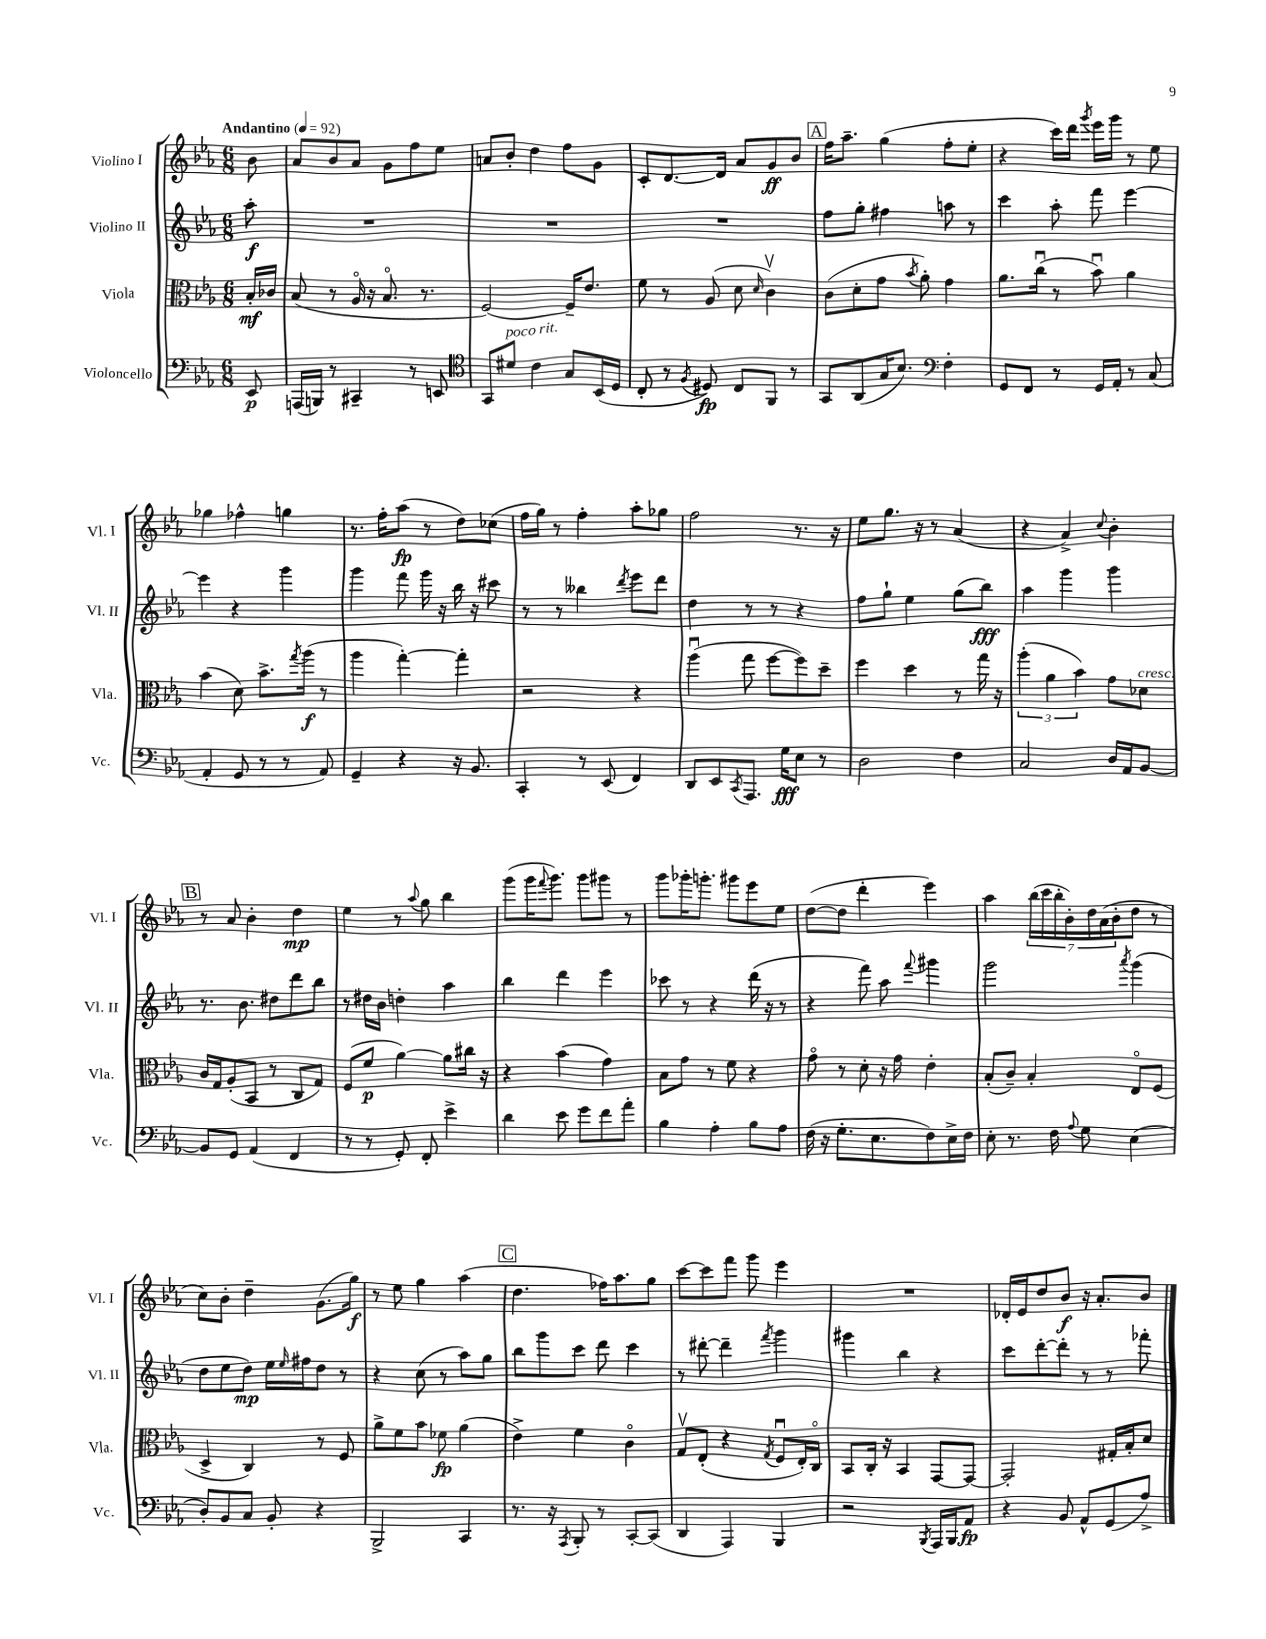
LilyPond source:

<<
\new StaffGroup <<
\new Staff = "s0" \with { instrumentName = "Violino I" shortInstrumentName = "Vl. I" } {
    \clef treble \key ees \major \numericTimeSignature \time 6/8 \partial 8 \tempo "Andantino" 4 = 92
    bes'8 |
    aes'8 bes'8 aes'8 g'8 f''8 ees''8 |
    a'8 bes'8-. d''4 f''8 g'8 |
    c'8-. d'8.~ d'16 aes'8 g'8\ff bes'8 |
    \mark \markup { \box "A" } f''16 aes''8.-- g''4( f''8-. ees''8-. |
    r4 c'''16) d'''16 \acciaccatura { g'''8 } ees'''16 g'''16 r8 ees''8 |
    ges''4 fes''4-^ g''4 |
    r8. f''16-. aes''8\fp( r8 d''8) ces''8( |
    f''16 g''16) r8 f''4-. aes''8-. ges''8 |
    f''2 r8. r16 |
    ees''8 g''8. r16 r8 aes'4( |
    r4 aes'4->) \appoggiatura { c''8 } bes'4-. |
    \mark \markup { \box "B" } r8 aes'8 bes'4-. d''4\mp |
    ees''4 r8 \appoggiatura { aes''8 } g''8 bes''4 |
    g'''8( g'''16 \appoggiatura { f'''8 } g'''8.) g'''8 gis'''8 r8 |
    g'''8 ges'''16-. g'''8.-. gis'''8 ees'''8 ees''8 |
    d''8~( d''8 d'''4-. ees'''4) |
    aes''4 \tuplet 7/4 { bes''16( c'''16 bes''16-. bes'16-.) d''16 aes'16( bes'16-. } d''8 r8 |
    c''8) bes'8-. d''4-- g'8.( g''16\f) |
    r8 ees''8 g''4 aes''4( |
    \mark \markup { \box "C" } d''4. fes''16) aes''8. g''8 |
    c'''8~ c'''8 f'''8 g'''8 ees'''4 |
    R2. |
    des'16-. ees'16 d''8 bes'8\f r16 aes'8.-. bes'8 \bar "|." |
}
\new Staff = "s1" \with { instrumentName = "Violino II" shortInstrumentName = "Vl. II" } {
    \clef treble \key ees \major \numericTimeSignature \time 6/8 \partial 8
    aes''8-.\f |
    R2. |
    R2. |
    R2. |
    \mark \markup { \box "A" } f''8 g''8-. fis''4 a''8 r8 |
    c'''4 aes''8-. f'''8 ees'''4~ |
    ees'''4 r4 g'''4 |
    g'''4 f'''8 g'''16 r16 bes''16 r16 cis'''8 |
    r8 r8 beses''4 \acciaccatura { d'''8 } ees'''8 d'''8 |
    d''4 r8 r8 r4 |
    f''8 g''8-! ees''4 g''8( bes''8\fff) |
    aes''4 g'''4 g'''4 |
    \mark \markup { \box "B" } r8. bes'8. dis''8 d'''8 bes''8 |
    r8 dis''16 bes'16 d''4-. aes''4 |
    bes''4 d'''4 ees'''4 |
    ces'''8 r8 r4 d'''16( r16 r8 |
    r4 f'''8) aes''8 \appoggiatura { f'''8 } gis'''4 |
    g'''2 \acciaccatura { aes'''8 } g'''4( |
    d''8 ees''8 d''8\mp) ees''16 \grace { ees''16 } fis''16 d''8 r8 |
    r4 c''8( r8 aes''8) g''8 |
    \mark \markup { \box "C" } bes''8 g'''8 c'''8 d'''8 c'''4 |
    r8 dis'''8~-. dis'''4-- \acciaccatura { f'''8 } g'''4 |
    gis'''4 bes''4 r4 |
    c'''8 d'''8~-. d'''8-. r8 r8 fes'''8-. \bar "|." |
}
\new Staff = "s2" \with { instrumentName = "Viola" shortInstrumentName = "Vla." } {
    \clef alto \key ees \major \numericTimeSignature \time 6/8 \partial 8
    bes16-.\mf ces'16 |
    bes8( r8 aes16\flageolet r16 bes8.\flageolet r8. |
    f2~) f16-- ees'8. |
    f'8 r8 aes8( d'8 \grace { d'16 } c'4\upbow) |
    \mark \markup { \box "A" } c'8( d'8-. g'8 \acciaccatura { bes'8 } aes'8-.) g'4 |
    aes'8. c''16\downbow( r8 bes'8\downbow) aes'4 |
    bes'4( d'8) bes'8.-> \acciaccatura { g''8 } aes''16\f( r8 |
    aes''4 g''4~-.) g''4-. |
    r2 r4 |
    aes''4\downbow( g''8 f''8~ f''8) d''8-- |
    f''4 d''4 r8 g''16 r16 |
    \tuplet 3/2 { aes''4-.( aes'4 bes'4) } g'8 des'8^\markup { \italic "cresc." } |
    \mark \markup { \box "B" } c'16 g16 aes8-.( bes,8 r8 c8 g8) |
    f8( f'8\p aes'4~) aes'8 cis''16 r16 |
    r4 bes'4( g'4) |
    bes8 g'8 r8 f'8 r4 |
    g'8\flageolet r8 d'8-. r16 g'16 ees'4-. |
    bes8-.( c'8--) bes4-. ees8\flageolet f8( |
    d4-> c4) r8 f8 |
    aes'8-> f'8 bes'8 fes'8\fp aes'4( |
    \mark \markup { \box "C" } ees'4->) f'4 c'4\flageolet |
    g8\upbow ees8-.( r4 \acciaccatura { g8 } f8\downbow ees16-.) c16\flageolet |
    bes,8 c16-. r16 bes,4 g,8~ g,8~ |
    g,2-. gis16-. bes16-. d'8 \bar "|." |
}
\new Staff = "s3" \with { instrumentName = "Violoncello" shortInstrumentName = "Vc." } {
    \clef bass \key ees \major \numericTimeSignature \time 6/8 \partial 8
    ees,8\p |
    a,,16( b,,16) r8 cis,4-- r8 e,8 |
    \clef tenor g,8 dis'8^\markup { \italic "poco rit." } c'4 g8 bes,16( d16 |
    c8-. r8 \acciaccatura { f8 } dis8\fp) c8 f,8 r8 |
    \mark \markup { \box "A" } g,8 aes,8( g16 bes8.) \clef bass f4-. |
    g,8 f,8 r8 g,16 aes,16-. r8 c8( |
    aes,4-. g,8 r8 r8 aes,8) |
    g,4-- r4 r16 bes,8. |
    c,4-. r8 ees,8( f,4) |
    d,8 ees,8 \acciaccatura { c,8 } aes,,8. g16\fff ees8 r8 |
    d2 f4 |
    c2 d16 aes,16 bes,8~ |
    \mark \markup { \box "B" } bes,8 g,8 aes,4( f,4 |
    r8 r8 g,8-.) f,8-. ees'4-> |
    d'4 ees'8 g'8 f'8 aes'8-. |
    bes4 aes4-. bes8 aes8 |
    f16( r16 g8.-. ees8. f8) ees16-> f16 |
    ees8-. r8. f16 \appoggiatura { aes8 } g8 ees4( |
    d8-.) bes,8 c8 bes,8-. r4 |
    bes,,2-> c,4 |
    \mark \markup { \box "C" } r8. r16 \acciaccatura { aes,,8 } bes,,8-. r8 c,8~-. c,8( |
    d,4 aes,,4) bes,,4 |
    r2 \acciaccatura { bes,,8 } aes,,16 bes,,16 aes,8\fp |
    r4 bes,8 aes,8-^ g,8( aes8->) \bar "|." |
}
>>
>>
\layout { \context { \Score \remove "Bar_number_engraver" } }
